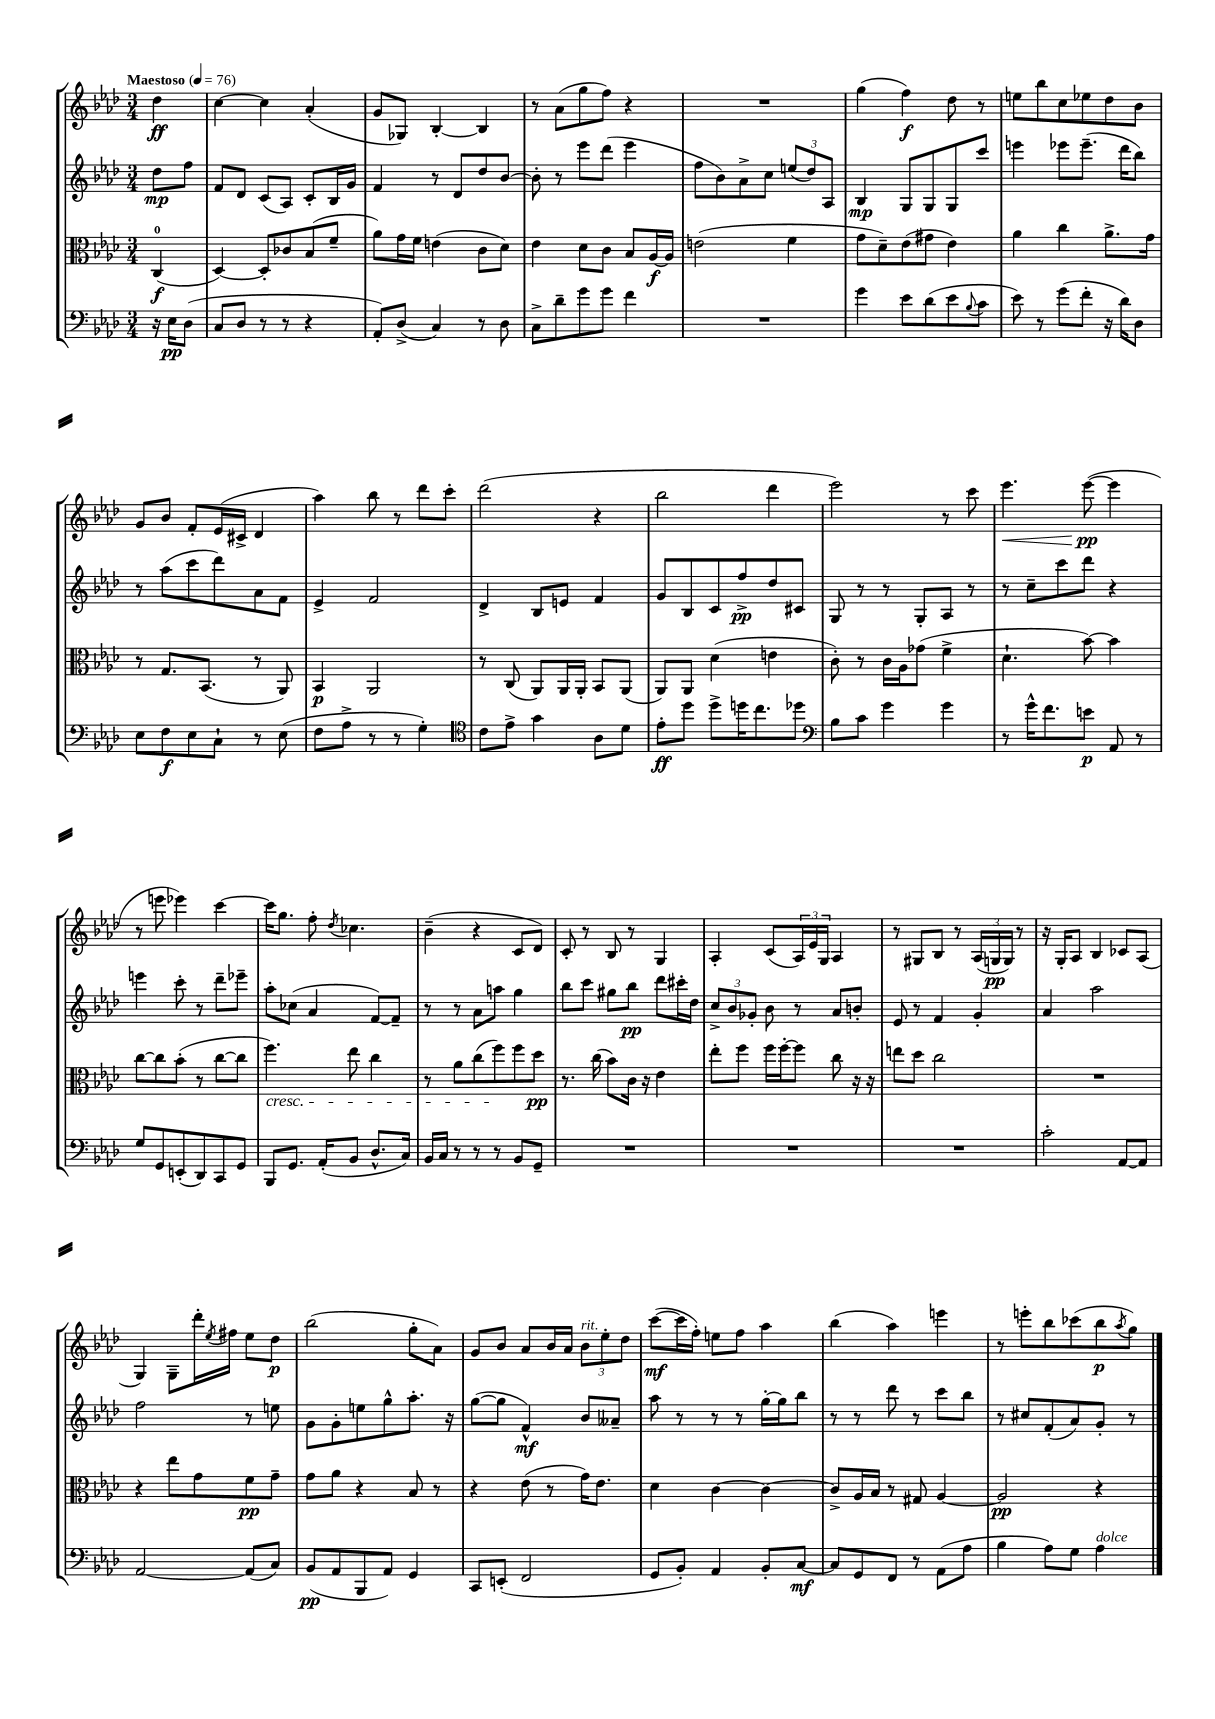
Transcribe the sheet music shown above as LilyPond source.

<<
\new StaffGroup <<
\new Staff = "s0" {
    \clef treble \key aes \major \numericTimeSignature \time 3/4 \partial 4 \tempo "Maestoso" 4 = 76
    des''4\ff |
    c''4~ c''4 aes'4-.( |
    g'8 ges8) bes4~-. bes4 |
    r8 aes'8( g''8 f''8) r4 |
    R2. |
    g''4( f''4\f) des''8 r8 |
    e''8 bes''8 c''8 ees''8 des''8 bes'8 |
    g'8 bes'8 f'8-. ees'16( cis'16-> des'4 |
    aes''4) bes''8 r8 des'''8 c'''8-. |
    des'''2( r4 |
    bes''2 des'''4 |
    ees'''2) r8 c'''8 |
    ees'''4.\< ees'''8~\pp\!( ees'''4 |
    r8 e'''8 ees'''4) c'''4~ |
    c'''16 g''8. f''8-. \acciaccatura { des''8 } ces''4. |
    bes'4--( r4 c'8 des'8) |
    c'8-. r8 bes8 r8 g4 |
    aes4-. c'8( \tuplet 3/2 { aes16) ees'16 g16 } aes4 |
    r8 gis8 bes8 r8 \tuplet 3/2 { aes16( g16\pp g16) } r8 |
    r16 g16-. aes8 bes4 ces'8 aes8( |
    g4) g8-- des'''16-. \acciaccatura { ees''8 } fis''16 ees''8 des''8\p |
    bes''2( g''8-. aes'8) |
    g'8 bes'8 aes'8 bes'16 aes'16 \tuplet 3/2 { bes'8^\markup { \italic "rit." } ees''8-. des''8 } |
    c'''8~\mf( c'''16 f''16-.) e''8 f''8 aes''4 |
    bes''4( aes''4) e'''4 |
    r8 e'''8-. bes''8 ces'''8( bes''8\p \acciaccatura { aes''8 } g''8) \bar "|." |
}
\new Staff = "s1" {
    \clef treble \key aes \major \numericTimeSignature \time 3/4 \partial 4
    des''8\mp f''8 |
    f'8 des'8 c'8( aes8) c'8-. bes16 g'16 |
    f'4 r8 des'8 des''8 bes'8~ |
    bes'8-. r8 ees'''8 des'''8( ees'''4 |
    f''8 bes'8) aes'8-> c''8 \tuplet 3/2 { e''8( des''8) aes8 } |
    bes4\mp g8 g8 g8 c'''8 |
    e'''4 ees'''8 ees'''8.--( des'''16 bes''8) |
    r8 aes''8( c'''8 des'''8) aes'8 f'8 |
    ees'4-> f'2 |
    des'4-> bes8 e'8 f'4 |
    g'8 bes8 c'8 f''8->\pp des''8 cis'8 |
    g8 r8 r8 g8-. aes8 r8 |
    r8 c''8-- c'''8 des'''8 r4 |
    e'''4 c'''8-. r8 des'''8-- ees'''8-- |
    aes''8-. ces''8( aes'4 f'8~) f'8-- |
    r8 r8 aes'8 a''8 g''4 |
    bes''8 c'''8 gis''8 bes''8\pp des'''8 cis'''16-. des''16 |
    \tuplet 3/2 { c''8-> bes'8 ges'8-. } bes'8 r8 aes'8 b'8-. |
    ees'8 r8 f'4 g'4-. |
    aes'4 aes''2 |
    f''2 r8 e''8 |
    g'8 g'8-. e''8 g''8-^ aes''8.-. r16 |
    g''8~( g''8 f'4-^\mf) bes'8 aeses'8-- |
    aes''8 r8 r8 r8 g''16~-. g''16 bes''8 |
    r8 r8 des'''8 r8 c'''8 bes''8 |
    r8 cis''8 f'8-.( aes'8) g'8-. r8 \bar "|." |
}
\new Staff = "s2" {
    \clef alto \key aes \major \numericTimeSignature \time 3/4 \partial 4
    c4-0\f( |
    des4~) des8-. ces'8 bes8( f'8-- |
    aes'8) g'16 f'16 e'4( c'8 des'8) |
    ees'4 des'8 c'8 bes8 aes16~\f aes16 |
    e'2( f'4 |
    g'8 des'8--) ees'8( gis'8 ees'4) |
    aes'4 c''4 aes'8.-> g'16 |
    r8 g8. bes,8.( r8 aes,8) |
    bes,4\p aes,2 |
    r8 c8( aes,8) aes,16 aes,16-. bes,8 aes,8( |
    aes,8) aes,8 des'4( e'4 |
    c'8-.) r8 c'16 aes16 ges'8( f'4-> |
    des'4.-! bes'8~) bes'4 |
    c''8~ c''8 bes'8-.( r8 c''8~ c''8 |
    f''4.\cresc) ees''8 c''4 |
    r8 aes'8 c''8( f''8\!) f''8 des''8\pp |
    r8. c''16( bes'8) c'16 r16 ees'4 |
    ees''8-. f''8 f''16 f''16~-. f''8 c''8 r16 r16 |
    e''8 des''8 c''2 |
    R2. |
    r4 ees''8 g'8 f'8\pp g'8-- |
    g'8 aes'8 r4 bes8 r8 |
    r4 ees'8( r8 g'16) ees'8. |
    des'4 c'4~ c'4~ |
    c'8-> aes16 bes16 r8 gis8 aes4~ |
    aes2\pp r4 \bar "|." |
}
\new Staff = "s3" {
    \clef bass \key aes \major \numericTimeSignature \time 3/4 \partial 4
    r16 ees16\pp des8( |
    c8 des8 r8 r8 r4 |
    aes,8-.) des8->( c4) r8 des8 |
    c8-> des'8-- g'8 g'8 f'4 |
    R2. |
    g'4 ees'8 des'8( ees'8 \appoggiatura { bes8 } c'8 |
    ees'8) r8 g'8( f'8-. r16 des'16) des8 |
    ees8 f8\f ees8 c8-! r8 ees8( |
    f8 aes8-> r8 r8 g4-.) |
    \clef tenor c'8 ees'8-> g'4 aes8 des'8 |
    ees'8-.\ff des''8 des''8-> d''16 c''8. des''8 |
    \clef bass bes8 c'8 g'4 g'4 |
    r8 g'16-^ f'8. e'8\p aes,8 r8 |
    g8 g,8 e,8-.( des,8) c,8 g,8 |
    bes,,8 g,8. aes,16-.( bes,8 des8.-^ c16) |
    bes,16 c16 r8 r8 r8 bes,8 g,8-- |
    R2. |
    R2. |
    R2. |
    c'2-. aes,8~ aes,8 |
    aes,2~ aes,8( c8) |
    bes,8\pp( aes,8 bes,,8 aes,8) g,4 |
    c,8 e,8-.( f,2 |
    g,8 bes,8-.) aes,4 bes,8-. c8~\mf |
    c8 g,8 f,8 r8 aes,8( aes8 |
    bes4 aes8) g8 aes4^\markup { \italic "dolce" } \bar "|." |
}
>>
>>
\layout { \context { \Score \remove "Bar_number_engraver" } }
